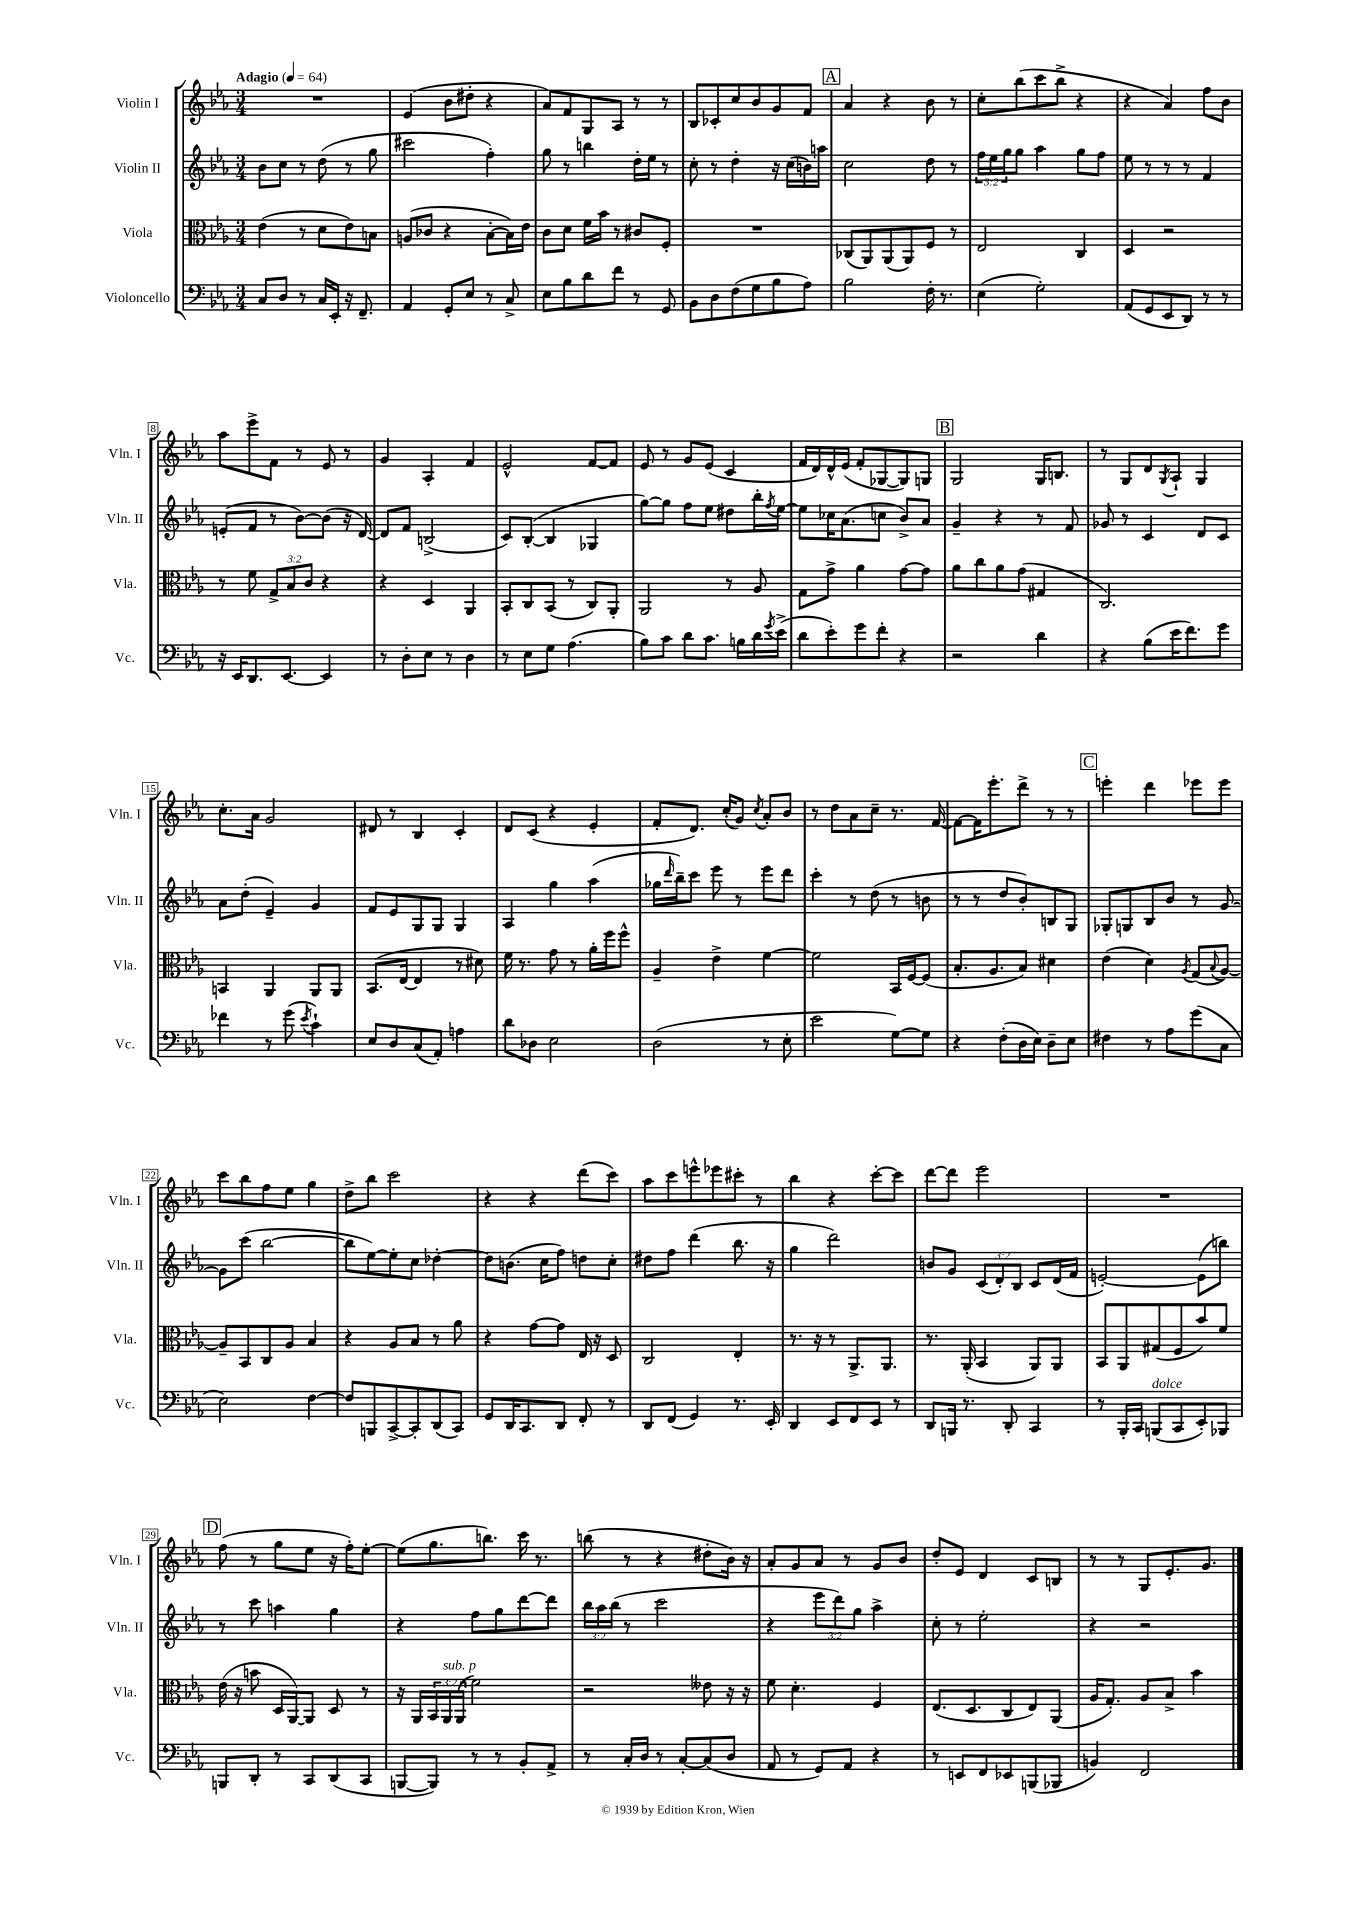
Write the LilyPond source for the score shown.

<<
\new StaffGroup <<
\new Staff = "s0" \with { instrumentName = "Violin I" shortInstrumentName = "Vln. I" } {
    \clef treble \key ees \major \numericTimeSignature \time 3/4 \tempo "Adagio" 4 = 64
    R2. |
    ees'4( bes'8 dis''8-. r4 |
    aes'8) f'8 g8 aes8 r8 r8 |
    bes8 ces'8-. c''8 bes'8 g'8 f'8 |
    \mark \markup { \box "A" } aes'4 r4 bes'8 r8 |
    c''8-. bes''8( c'''8 bes''8-> r4 |
    r4 aes'4) f''8 bes'8 |
    aes''8 ees'''8-> f'8 r8 ees'8 r8 |
    g'4 aes4-. f'4 |
    ees'2-^ f'8~ f'8 |
    ees'8 r8 g'8 ees'8( c'4 |
    f'16 d'16) d'16-^ ees'16( f'8-. ges8~ ges8) g8 |
    \mark \markup { \box "B" } g2 g16 b8. |
    r8 g8 d'8 \acciaccatura { g8 } aes8-! g4 |
    c''8.-. aes'16 g'2 |
    dis'8 r8 bes4 c'4-. |
    d'8 c'8( r4 ees'4-. |
    f'8-. d'8.) c''16-.( g'8) \acciaccatura { c''8 } aes'8-. bes'8 |
    r8 d''8 aes'8 c''8-- r8. f'16~ |
    f'8~ f'16 ees'''8.-. d'''8-> r8 r8 |
    \mark \markup { \box "C" } e'''4-. d'''4 ees'''8 ees'''8 |
    c'''8 bes''8 f''8 ees''8 g''4 |
    d''8-> bes''8 c'''2 |
    r4 r4 d'''8( c'''8) |
    aes''8 c'''8 e'''8-^ ees'''8 cis'''8-. r8 |
    bes''4 r4 c'''8~-. c'''8 |
    d'''8~ d'''8 ees'''2 |
    R2. |
    \mark \markup { \box "D" } f''8( r8 g''8 ees''8 r16 f''16-.) ees''8~-. |
    ees''8( g''8. b''8.) c'''16 r8. |
    b''8( r8 r4 dis''8-. bes'16) r16 |
    aes'8-. g'8 aes'8 r8 g'8 bes'8 |
    d''8-. ees'8 d'4 c'8 b8 |
    r8 r8 g8 ees'8.-. g'8. \bar "|." |
}
\new Staff = "s1" \with { instrumentName = "Violin II" shortInstrumentName = "Vln. II" } {
    \clef treble \key ees \major \numericTimeSignature \time 3/4 \override Staff.TupletNumber.text = #tuplet-number::calc-fraction-text
    bes'8 c''8 r8 d''8( r8 g''8 |
    cis'''2 f''4-.) |
    g''8 r8 b''4 d''16-. ees''16 r8 |
    c''8-. r8 d''4-. r16 c''16( b'16) a''16 |
    \mark \markup { \box "A" } c''2 d''8 r8 |
    \tuplet 3/2 { f''16 ees''16 g''16 } g''8 aes''4 g''8 f''8 |
    ees''8 r8 r8 r8 f'4 |
    e'8-.( f'8 r8 bes'8~) bes'8( r16 d'16~) |
    d'8 f'8 b2->( |
    c'8) bes8~-.( bes4 ges4 |
    g''8~) g''8 f''8 ees''8 dis''8 bes''16-. \acciaccatura { f''8 } ees''16~ |
    ees''8 ces''16 aes'8.( c''8 bes'8->) aes'8 |
    \mark \markup { \box "B" } g'4-- r4 r8 f'8 |
    ges'8 r8 c'4 d'8 c'8 |
    aes'8 d''8-.( ees'4--) g'4 |
    f'8 ees'8 g8 g8 g4 |
    aes4 g''4 aes''4( |
    ges''16 \grace { d'''16 } bes''16--) c'''8 ees'''8 r8 ees'''8 d'''8 |
    c'''4-. r8 d''8( r8 b'8 |
    r8 r8 d''8 bes'8-.) b8 g8 |
    \mark \markup { \box "C" } ges8-. g8 bes8 bes'8 r8 g'8~ |
    g'8 c'''8( bes''2~ |
    bes''8 ees''8~) ees''8-. c''8 des''4~-. |
    des''8 b'8.( c''16 f''8) d''8 c''8-. |
    dis''8 f''8 d'''4( bes''8. r16 |
    g''4 d'''2) |
    b'8 g'8 \tuplet 3/2 { c'8( d'8-.) bes8 } c'8 d'16( f'16 |
    e'2~-.) e'8( b''8) |
    \mark \markup { \box "D" } r8 c'''8 a''4 g''4 |
    r4 f''8 g''8 d'''8~ d'''8 |
    \tuplet 3/2 { bes''16 aes''16 bes''16( } r8 c'''2 |
    r4 \tuplet 3/2 { ees'''8 d'''8) g''8 } aes''4-> |
    c''8-. r8 ees''2-. |
    r4 r2 \bar "|." |
}
\new Staff = "s2" \with { instrumentName = "Viola" shortInstrumentName = "Vla." } {
    \clef alto \key ees \major \numericTimeSignature \time 3/4 \override Staff.TupletNumber.text = #tuplet-number::calc-fraction-text
    ees'4( r8 d'8 ees'8) b8 |
    a8( ces'8 r4 bes8~-. bes16) ees'16 |
    c'8 d'8 f'16 bes'16 r8 cis'8 f8-. |
    R2. |
    \mark \markup { \box "A" } ces8( aes,8) aes,8( aes,8) f8 r8 |
    ees2 c4 |
    d4 r2 |
    r8 f'8 \tuplet 3/2 { g8-> bes8 c'8 } r4 |
    r4 d4 aes,4 |
    bes,8-. c8 bes,8( r8 c8) aes,8-. |
    aes,2 r8 aes8 |
    g8 g'8-> aes'4 g'8~ g'8 |
    \mark \markup { \box "B" } aes'8 c''8 aes'8 g'8( gis4 |
    c2.) |
    b,4 aes,4 aes,8 aes,8 |
    bes,8.( ees16~ ees4 r8 dis'8) |
    f'16 r8. g'8 r8 aes'16-. f''16 f''8-^ |
    aes4-- ees'4-> f'4~ |
    f'2 bes,16 f16~ f8( |
    bes8.-. aes8. bes8) dis'4 |
    \mark \markup { \box "C" } ees'4( d'4) \acciaccatura { aes8 } g8( \appoggiatura { bes8 } aes8~) |
    aes8-- bes,8 c8 aes8 bes4 |
    r4 aes8 bes8 r8 aes'8 |
    r4 g'8~ g'8 ees16 r16 d8 |
    c2 ees4-. |
    r8. r16 r8 aes,8.-> aes,8. |
    r8. aes,16-.( bes,4 aes,8) aes,8 |
    bes,8 aes,8 gis8( f8 bes'8) f'8 |
    \mark \markup { \box "D" } ees'16( r16 b'8 d16 aes,16~) aes,8 d8 r8 |
    r16 aes,16 \tuplet 3/2 { bes,16 aes,16^\markup { \italic "sub. p" } aes,16( } f'2) |
    r2 eeses'8 r16 r16 |
    f'8 d'4.-. f4 |
    ees8.( d8. c8 ees8) aes,8( |
    aes16 g8.-.) aes8 bes8-> bes'4 \bar "|." |
}
\new Staff = "s3" \with { instrumentName = "Violoncello" shortInstrumentName = "Vc." } {
    \clef bass \key ees \major \numericTimeSignature \time 3/4
    c8 d8 r8 c16 ees,16-. r16 f,8.-- |
    aes,4 g,8-. ees8 r8 c8-> |
    ees8 bes8 d'8 f'8 r8 g,8 |
    bes,8 d8 f8( g8 bes8 aes8) |
    \mark \markup { \box "A" } bes2 f16-. r8. |
    ees4( g2-.) |
    aes,8( g,8 ees,8 d,8) r8 r8 |
    r16 ees,16 d,8. ees,8.~ ees,4 |
    r8 d8-. ees8 r8 d4 |
    r8 ees8 g8 aes4.( |
    bes8) c'8 d'8 c'8. b16 d'16 \acciaccatura { g'8 } ees'16->( |
    d'8 ees'8-.) g'8 f'8-. r4 |
    \mark \markup { \box "B" } r2 d'4 |
    r4 bes8( ees'16 f'8.) g'8 |
    fes'4 r8 g'8( \acciaccatura { ees'8 } c'4-!) |
    ees8 d8 c8( aes,8-.) a4 |
    d'8 des8 ees2 |
    d2( r8 ees8-. |
    ees'2 g8~) g8 |
    r4 f8-.( d16 ees16) d8-- ees8 |
    \mark \markup { \box "C" } fis4 r8 aes8 g'8( c8 |
    ees2) f4~ |
    f8 b,,8 c,8~-> c,8-. d,8( c,8) |
    g,8 d,16 c,8. d,8 f,8-. r8 |
    d,8 f,8( g,4) r8. ees,16-. |
    d,4 ees,8 f,8 ees,8 r8 |
    d,8 b,,16 r8. d,8-. c,4 |
    r8 bes,,16-. c,16 b,,8^\markup { \italic "dolce" }( c,8 ees,8-.) bes,,8 |
    \mark \markup { \box "D" } b,,8 d,8-. r8 c,8 d,8( c,8 |
    b,,8~ b,,8) r8 r8 bes,8-. aes,8-> |
    r8 c16-. d16 r8 c8~-. c8( d8 |
    aes,8 r8 g,8) aes,8 r4 |
    r8 e,8 f,8 ees,8 b,,8( bes,,8 |
    b,4) f,2 \bar "|." |
}
>>
>>
\layout { \context { \Score \override BarNumber.stencil = #(make-stencil-boxer 0.1 0.3 ly:text-interface::print) } }
